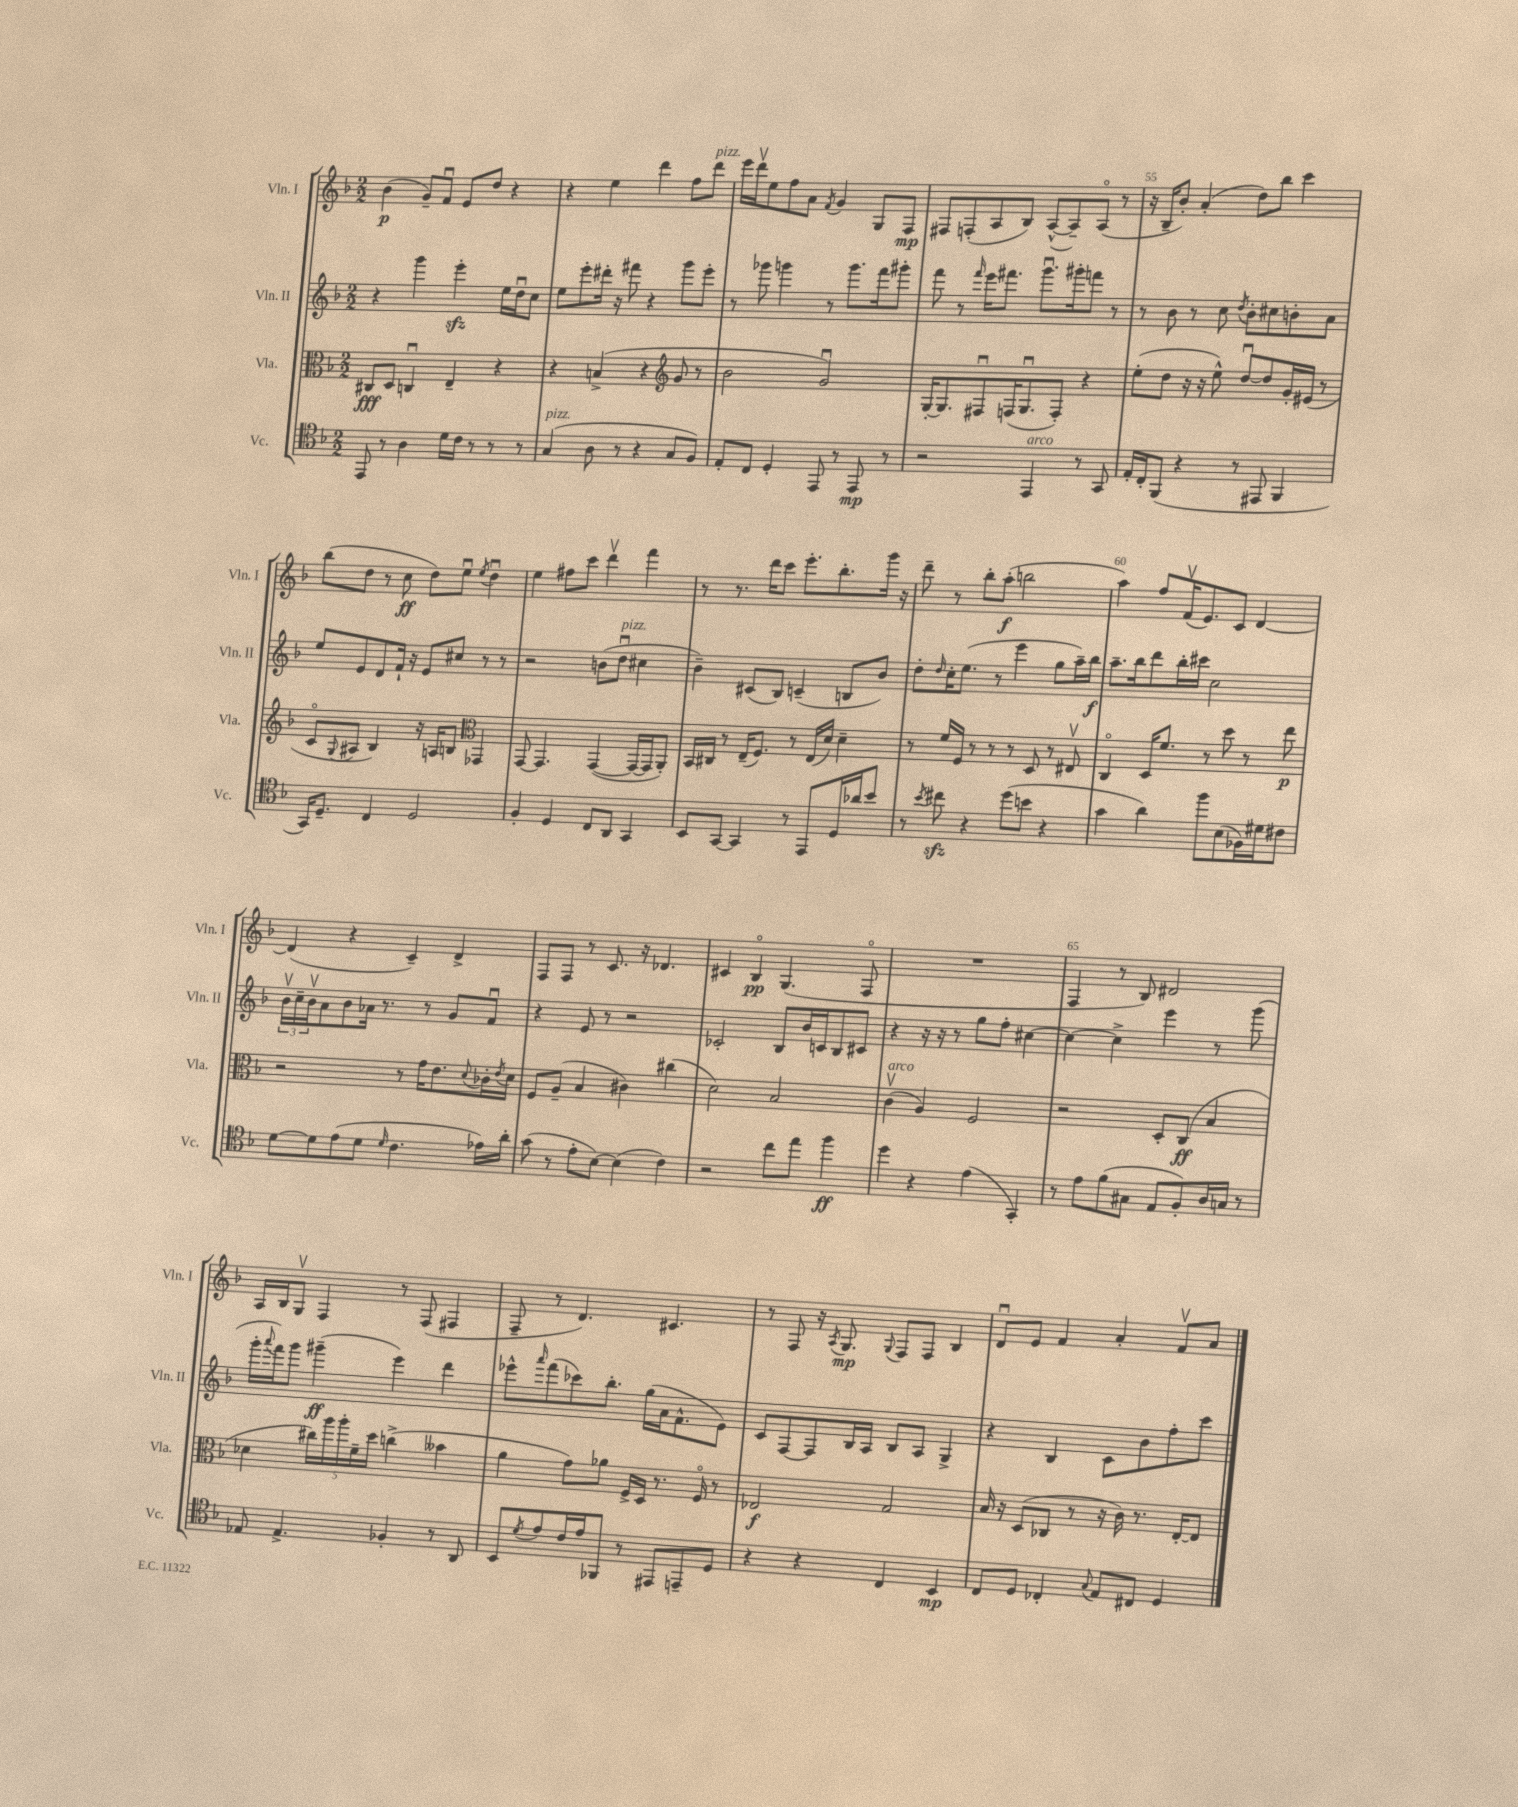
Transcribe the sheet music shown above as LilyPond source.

<<
\new StaffGroup <<
\new Staff = "s0" \with { instrumentName = "Vln. I" shortInstrumentName = "Vln. I" } {
    \clef treble \key f \major \numericTimeSignature \time 2/2
    bes'4\p( g'8--) f'8\downbow e'8 d''8 r4 |
    r4 e''4 d'''4 f''8 d'''8^\markup { \italic "pizz." } |
    e'''16 d'''16\upbow e''8 f''8 a'8 \acciaccatura { f'8 } g'4 g8 f8\mp |
    fis8 f8-.( a8 bes8) a8~-^( a8--) a8\flageolet( r8 |
    r16 bes16-- bes'8-.) a'4-.( d''8) bes''8 c'''4 |
    bes''8( d''8 r8 c''8\ff d''8) e''8\downbow \acciaccatura { e''8 } d''4\downbow |
    e''4 fis''8 c'''8 d'''4\upbow f'''4 |
    r8 r8. d'''16 c'''8 e'''8.-. bes''8.-. g'''16 r16 |
    d'''8-- r8 bes''8-. a''8-.\f( b''2 |
    a''4) f''8 f'16\upbow( e'8.) c'8 d'4~ |
    d'4( r4 c'4--) d'4-> |
    f8 f8 r8 c'8. r16 des'4. |
    cis'4 bes4\flageolet\pp g4.( f8\flageolet |
    R1 |
    f4 r8 bes8) dis'2 |
    a16 bes16 g8\upbow f4 r8 f8( fis4 |
    f8-- r8 d'4.) cis'4. |
    r8 f8 r16 \acciaccatura { a8 } g8.\mp \appoggiatura { g8 } f8 f8 bes4 |
    d'8\downbow e'8 f'4 a'4-. f'8\upbow a'8 \bar "|." |
}
\new Staff = "s1" \with { instrumentName = "Vln. II" shortInstrumentName = "Vln. II" } {
    \clef treble \key f \major \numericTimeSignature \time 2/2
    r4 g'''4 e'''4-.\sfz e''16 d''16\downbow c''8 |
    e''8 e'''8-. dis'''16-. r16 fis'''8 r4 g'''8 e'''8-. |
    r8 ges'''8 g'''4 r8 g'''8. f'''16 gis'''8-. |
    f'''8 r8 \grace { f'''16 } e'''16 fis'''8. g'''8.\downbow gis'''16-. f'''8 r8 |
    r8 bes'8 r8 c''8 \acciaccatura { d''8 } bes'8-. cis''8 b'8-. a'8 |
    e''8 e'8 d'8 f'16-! r16 e'8 cis''8 r8 r8 |
    r2 b'8( d''8\downbow^\markup { \italic "pizz." } cis''4 |
    bes'4--) cis'8( bes8) c'4--( b8 bes'8) |
    d''8-. \grace { d''16 } c''16-. e''8.( r8 e'''4 g''8 a''16--) bes''16\f |
    a''8.-- bes''16 d'''8 bes''16-. cis'''16 c''2 |
    \tuplet 3/2 { bes'16\upbow c''16-- bes'16\upbow } a'8 bes'8 aes'16 r8. r8 g'8 f'8\downbow |
    r4 e'8 r8 r2 |
    ces'2-. bes8 bes'16 c'16 bes8 cis'8 |
    r4 r16 r16 r8 g''8 f''8-. cis''4~ |
    cis''4~ cis''4-> e'''4 r8 g'''8( |
    g'''16-. \appoggiatura { a'''8 } f'''16) g'''8 gis'''4--\ff( e'''4) d'''4 |
    ees'''8-^ \grace { a'''16 } f'''8( ces'''8) bes''8.-. g''16( a'16 f'8.-^ e'8) |
    c'8 f8~ f8 bes16 a16 bes8 a8 g4-> |
    r4 bes4 c'8 bes'8 f''8-. c'''8 \bar "|." |
}
\new Staff = "s2" \with { instrumentName = "Vla." shortInstrumentName = "Vla." } {
    \clef alto \key f \major \numericTimeSignature \time 2/2
    cis8\fff d8 c4\downbow e4-- r4 |
    r4 b4->( r4 \clef treble g'8 r8 |
    bes'2 g'2\downbow) |
    g16~-. g8. fis8\downbow f16( g8.\downbow f8-.) r4 |
    e''8-.( d''8 r16 r16 e''8-^) d''8~\downbow d''8 g'16-. eis'16( r8 |
    c'8\flageolet \appoggiatura { g8 } ais8 bes4) r16 a16 b8 \clef alto ges,4 |
    g,8~ g,4. g,4~( g,16~ g,16 a,8-.) |
    bes,16 cis16 r8 e16--( f8.) r8 e16( d'16) d'4-- |
    r8 f'16 f16 r8 r8 r8 d8 r8 eis8\upbow |
    c4\flageolet d16 f'8. r8 d''8 r8 e''8\p |
    r2 r8 g'16 e'8. \appoggiatura { d'8 } ces'16-. \acciaccatura { e'8 } d'16 |
    f8 a8--( bes4 cis'4) cis''4( |
    d'2) bes2 |
    c'4\upbow^\markup { \italic "arco" }( a4) f2 |
    r2 d8-. c8\ff( bes4 |
    des'4 \tuplet 5/4 { cis''16) a''16 a''16-. f'16-- d''16 } c''4->( beses'4 |
    a'4 g'8) aes'8 f16-> d16 r8. f16\flageolet r8 |
    ees2\f g2 |
    bes16 r16 d8( ces8 r8 r16 c'16) r8. e16~-. e8 \bar "|." |
}
\new Staff = "s3" \with { instrumentName = "Vc." shortInstrumentName = "Vc." } {
    \clef tenor \key f \major \numericTimeSignature \time 2/2
    e,8 r8 a4 d'16 c'16 r8 r8 r8 |
    g4^\markup { \italic "pizz." }( a8 r8 r4 g8 f8) |
    e8-. c8 d4-. e,8 r8 e,8\mp r8 |
    r2 e,4^\markup { \italic "arco" } r8 g,8 |
    e16-. c16-. f,8( r4 r8 eis,8 f,4 |
    g,16) d8.-- c4 d2 |
    f4-. d4 c8 a,8 g,4 |
    bes,8 g,8~ g,4 r8 e,8 d16 aes'16 bes'8 |
    r8 \acciaccatura { bes'8 } cis''8\sfz r4 d''8( b'8 r4 |
    g'4 a'4) f''8 bes8( fes16) dis'16 cis'8 |
    d'8~ d'8 e'8( d'8 \grace { d'16 } c'4. ees'16) a'16-. |
    g'8( r8 e'8-. bes8~) bes4( c'4) |
    r2 c''8 e''8 f''4\ff |
    d''4 r4 e'4( g,4-.) |
    r8 e'8 f'8( gis8 e8 f8-.) a16 g16 r8 |
    ees8 ees4.-> fes4-. r8 a,8 |
    bes,8 \acciaccatura { d'8 } e'8 c'16 e'16 fes,8 r8 eis,8 e,8-- d8 |
    r4 r4 c4 bes,4\mp |
    c8 d8 ces4-. \appoggiatura { g8 } e8 cis8 d4 \bar "|." |
}
>>
>>
\layout { \context { \Score currentBarNumber = #51 \override BarNumber.break-visibility = ##(#f #t #t) barNumberVisibility = #(every-nth-bar-number-visible 5) } }
